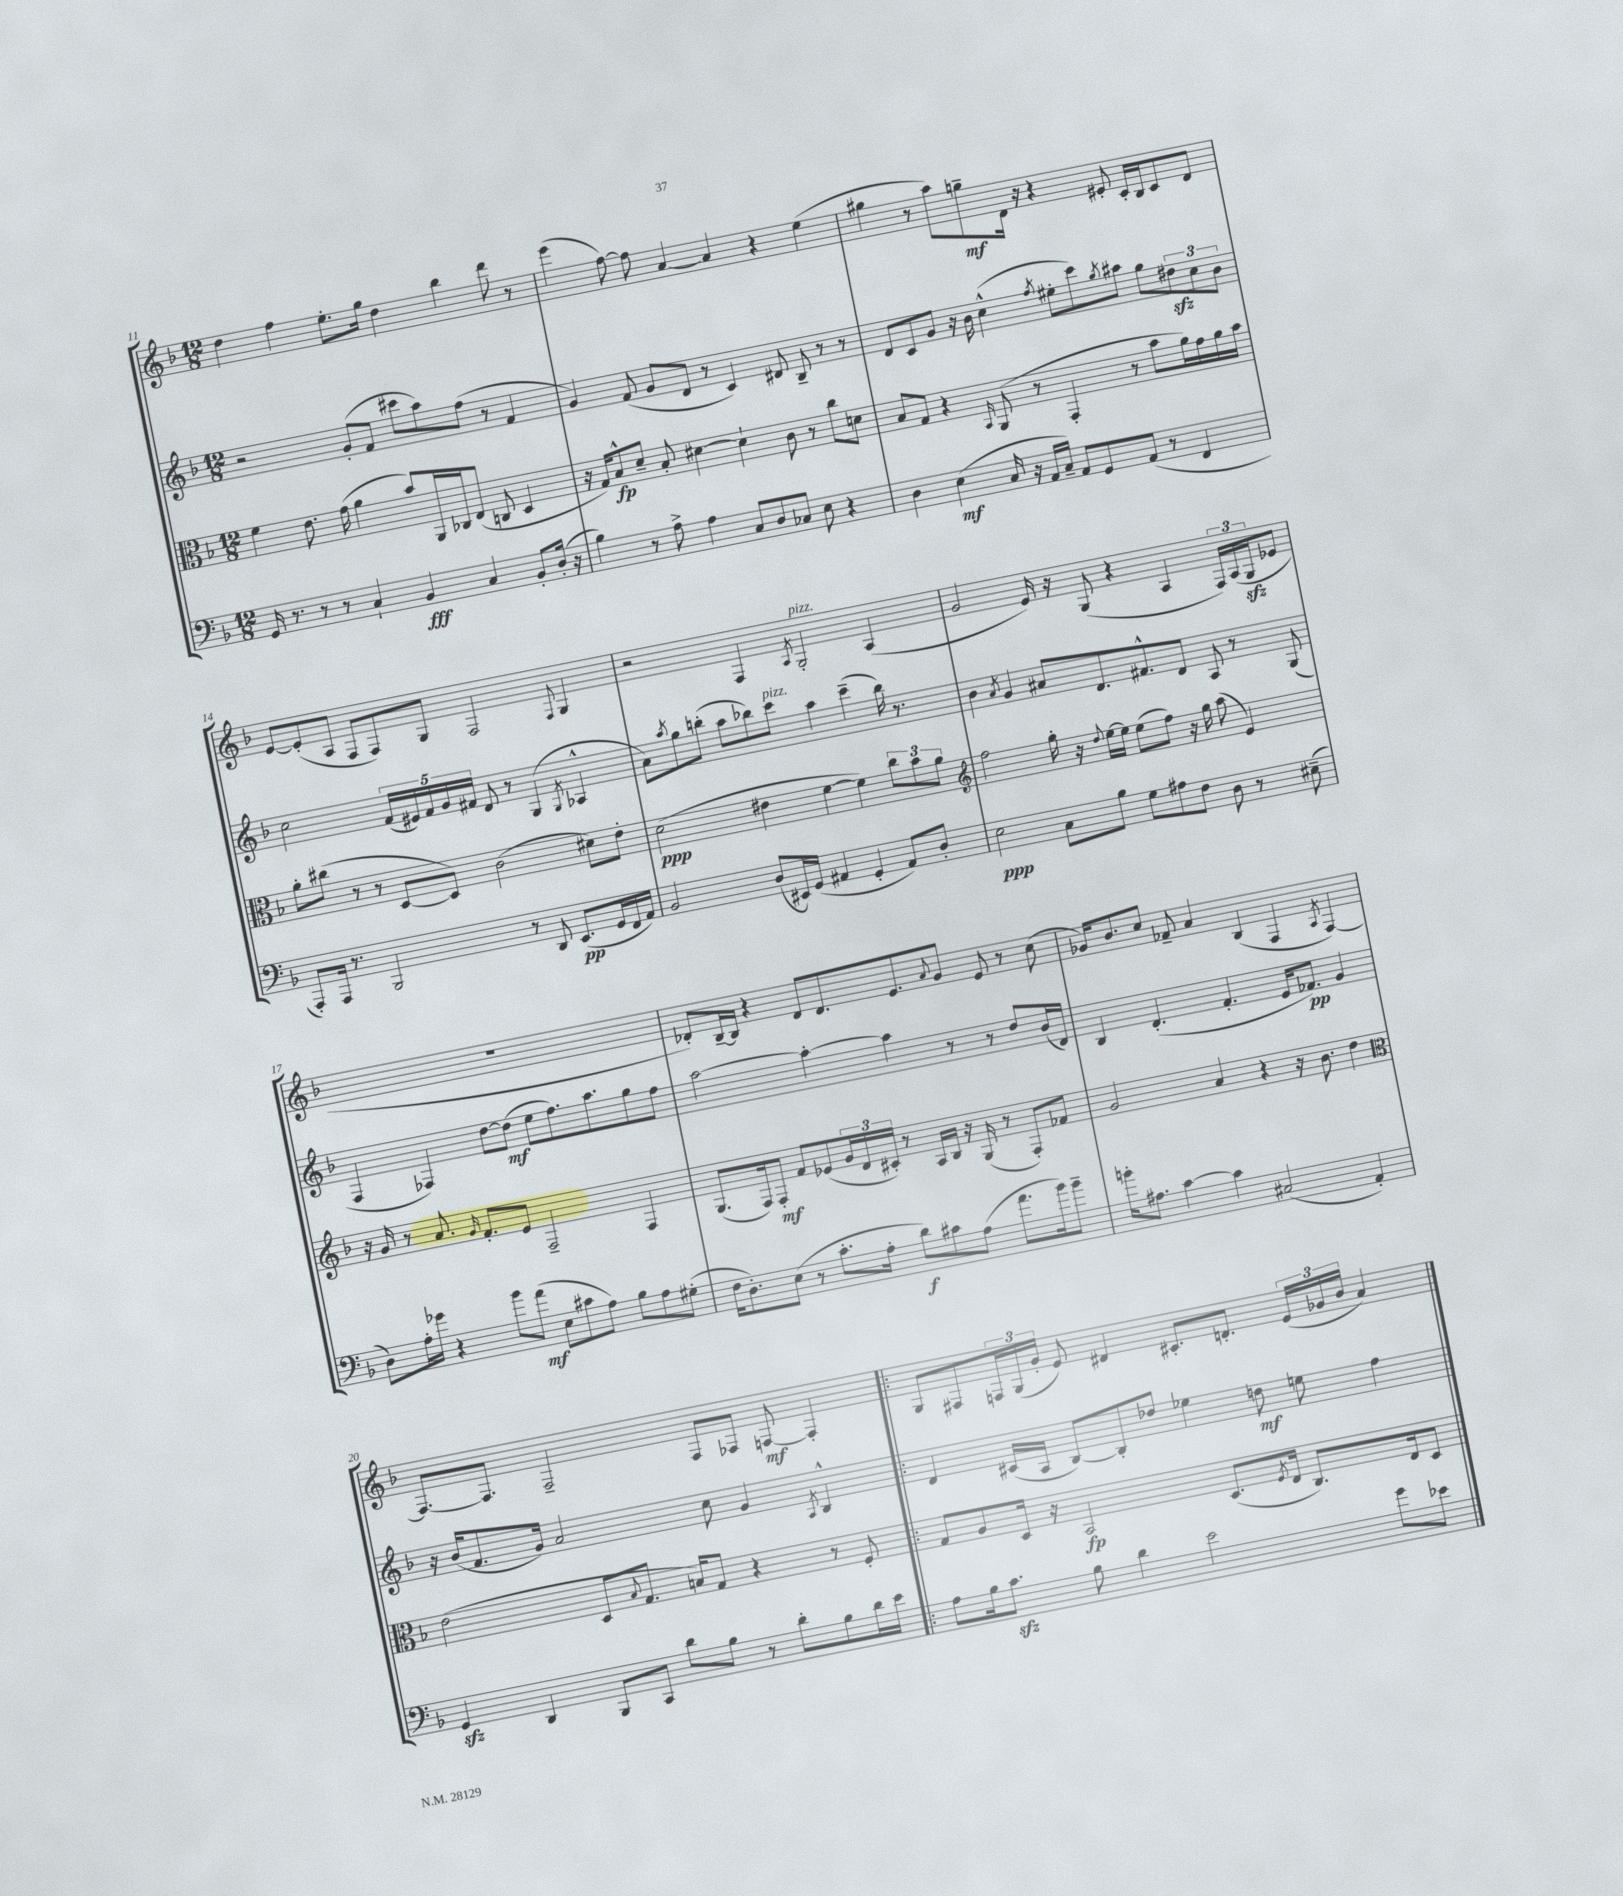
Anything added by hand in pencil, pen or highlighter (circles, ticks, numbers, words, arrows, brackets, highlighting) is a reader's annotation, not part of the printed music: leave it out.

**kern	**dynam	**kern	**dynam	**kern	**dynam	**kern	**dynam
*part4	*part4	*part3	*part3	*part2	*part2	*part1	*part1
*staff4	*staff4	*staff3	*staff3	*staff2	*staff2	*staff1	*staff1
*clefF4	*	*clefC3	*	*clefG2	*	*clefG2	*
*k[b-]	*	*k[b-]	*	*k[b-]	*	*k[b-]	*
*M12/8	*	*M12/8	*	*M12/8	*	*M12/8	*
=11	=11	=11	=11	=11	=11	=11	=11
16GG/	.	4f\	.	2r	.	4dd\	.
8.r	.	.	.	.	.	.	.
8r	.	8.e\	.	.	.	4ff\	.
8r	.	.	.	.	.	.	.
.	.	(16g\	.	.	.	.	.
4C`/	.	4a\	.	(8g'/L	.	8.ee'\L	.
.	.	.	.	8f/J	.	.	.
.	.	.	.	.	.	16gg\Jk	.
4BB-/	fff	8b-/L)	.	8ccc#X\L	.	4dd\	.
.	.	16AA/L	.	8aa\)	.	.	.
.	.	16C-X/J	.	.	.	.	.
4C/	.	(8E/J	.	(8ff\J	.	4bb-\	.
.	.	8Cn/	.	8r	.	.	.
8BB-'/L	.	4D/	.	4f/	.	8ddd\	.
(16D'/Jk	.	.	.	.	.	8r	.
16r	.	.	.	.	.	.	.
=12	=12	=12	=12	=12	=12	=12	=12
4B-\)	.	16r	.	4g/)	.	(4eee\	.
.	.	16G/KL)	.	.	.	.	.
.	.	8B-^^/	fp	.	.	.	.
8r	.	8d~/J	.	(8f/	.	[8ff\)	.
8A^\	.	8B-'/	.	8g/L	.	8ff\]	.
4A\	.	[4d#X\	.	8d/J	.	[4a/	.
.	.	.	.	8r	.	.	.
8C/L	.	4d#`\]	.	4c/)	.	4a/]	.
8D/	.	.	.	.	.	.	.
8C-X/J	.	8c\	.	8d#X/	.	4r	.
8E\	.	8r	.	8B-~/	.	.	.
4r	.	8cc\L	.	8r	.	(4ee\	.
.	.	8dn\J	.	8r	.	.	.
=13	=13	=13	=13	=13	=13	=13	=13
4D\	.	8B-/L	.	8d/L	.	4gg#X\	.
.	.	8G/J	.	8c/	.	.	.
(4E\	mf	4r	.	8g/J	.	8r	.
.	.	.	.	16r	.	8aa\L)	.
.	.	.	.	16b-\	.	.	.
.	.	16qqBB-/	.	.	.	.	.
16C/	.	(8AA/	.	(4cc^^\	.	8ggn~\	mf
16r	.	.	.	.	.	.	.
16AA/LL	.	8r	.	.	.	16d\Jk	.
16C~/JJ)	.	.	.	.	.	16r	.
.	.	.	.	8qff/	.	.	.
8AA/L	.	4GG'/	.	8ee#X'\L	.	4r	.
8GG/	.	.	.	8ccc\)	.	.	.
.	.	.	.	8qgg/	.	.	.
(8AA/J	.	8r	.	8aa#X\J	.	8e#X'/	.
8r	.	8b-\L	.	8gg\L	.	16c'/LL	.
.	.	.	.	.	.	16B-/J	.
4FF/	.	16a\L)	.	12dd#Xzz\	.	8c/	.
.	.	16g\	.	.	.	.	.
.	.	.	.	12cc\	.	.	.
.	.	16a\	.	.	.	8d/J	.
.	.	.	.	12b-\J	.	.	.
.	.	16b-\JJ	.	.	.	.	.
!!LO:LB:g=z
=14	=14	=14	=14	=14	=14	=14	=14
8AAA'/L)	.	8a'\L	.	2cc\	.	[8e/L	.
16AAA/Jk	.	(8cc#X\J	.	.	.	(8e'/]	.
8.r	.	.	.	.	.	.	.
.	.	8r	.	.	.	8A/J	.
2BBB-/	.	8r	.	.	.	8F/L	.
.	.	[8D/L	.	(20f/LL	.	8F/)	.
.	.	.	.	20e#X/)	.	.	.
.	.	.	.	20f/	.	.	.
.	.	8D/J])	.	.	.	8G/J	.
.	.	.	.	20g/	.	.	.
.	.	.	.	20f#X/JJ	.	.	.
.	.	(2c\	.	8d/	.	2F/	.
8r	.	.	.	8r	.	.	.
8DD/	.	.	.	(4G/	.	.	.
(8.EE/L	pp	.	.	.	.	.	.
.	.	.	.	8qG/	.	8qqF/	.
.	.	8d#X\L)	.	4A-X^^/	.	4G/	.
16GG/L	.	.	.	.	.	.	.
16FF/	.	8e'\J	.	.	.	.	.
16AA/JJ)	.	.	.	.	.	.	.
=15	=15	=15	=15	=15	=15	=15	=15
2BB-/	.	(2d\	ppp	8a\L)	.	2r	.
.	.	.	.	8qaa/	.	.	.
.	.	.	.	8gg\	.	.	.
.	.	.	.	(8bbn'\J	.	.	.
.	.	.	.	8aa\L	.	.	.
(8D/L	.	4e#X\	.	8bb-X\)	.	4F/	.
!	!	!	!	!LO:TX:a:i:t=pizz.	!	!	!
16EE#X/L)	.	.	.	8ccc\J	.	.	.
(16GG/JJ	.	.	.	.	.	.	.
.	.	.	.	.	.	8qA/	.
!	!	!	!	!	!	!LO:TX:a:i:t=pizz.	!
4AA#X/	.	[4f\	.	4aa\	.	2G'/	.
4GG'/	.	4f\])	.	(4ccc~\	.	.	.
8AA#/L)	.	12cc\L	.	16bb-\)	.	(4A/	.
.	.	.	.	8.r	.	.	.
.	.	12b-\	.	.	.	.	.
8D'/J	.	.	.	.	.	.	.
.	.	12a\J	.	.	.	.	.
=16	=16	=16	=16	=16	=16	=16	=16
*	*	*clefG2	*	*	*	*	*
2E\	ppp	2ff\	.	4b-\	.	2g/	.
.	.	.	.	8qa/	.	.	.
.	.	.	.	4g/	.	.	.
8C\L	.	16gg'\	.	8a#X/L	.	16e/)	.
.	.	16r	.	.	.	16r	.
.	.	8qqdd/	.	.	.	.	.
8B-\J	.	[16ee\LL	.	8.d/	.	(8G/	.
.	.	16ee\JJ]	.	.	.	.	.
8G\L	.	(8ee\L	.	.	.	4r	.
.	.	.	.	8.f#X^^/	.	.	.
8A#X\	.	8ff\J)	.	.	.	.	.
8F\J	.	16r	.	8d/J	.	4A/	.
.	.	16gg\	.	.	.	.	.
8D\	.	(8aa\	.	8A/	.	.	.
8r	.	4e/)	.	8r	.	24F/LL)	.
.	.	.	.	.	.	(24A/	.
.	.	.	.	.	.	24Gzz/J	.
(8E#X~\	.	.	.	(8G/	.	8e-X/J	.
!!LO:LB:g=z
=17	=17	=17	=17	=17	=17	=17	=17
8D\L)	.	16r	.	4F/	.	1.r	.
.	.	16g/	.	.	.	.	.
16A'\L	.	8r	.	.	.	.	.
16g-X\JJ	.	.	.	.	.	.	.
4r	.	8.a/	.	4F-X/)	.	.	.
.	.	16qqg/	.	.	.	.	.
.	.	8.f'/L	.	.	.	.	.
8b-\L	.	.	.	[8dd\L	.	.	.
(8a\J	mf	8e/J	.	(8dd\J]	mf	.	.
8E\L	.	2F~/	.	8ee\L	.	.	.
8c#X\	.	.	.	8.ff\)	.	.	.
8A\J)	.	.	.	.	.	.	.
.	.	.	.	8.aa\	.	.	.
8B-\L	.	.	.	.	.	.	.
8A\	.	4F/	.	8gg\	.	.	.
(8G#X'\J	.	.	.	8ff\J	.	.	.
=18	=18	=18	=18	=18	=18	=18	=18
16F\KL	.	(8.G/L	.	[2aa\	.	8d-X'/L)	.
8.D'\)	.	.	.	.	.	.	.
.	.	.	.	.	.	[16B-~/L	.
.	.	16F/k)	.	.	.	16B-/JJ]	.
(8E\J	.	8F'/J	mf	.	.	4r	.
8r	.	8f/L	.	.	.	.	.
8.c'\L	.	(8e-X/	.	4aa'\_	.	8d-/L	.
.	.	24g/L	.	.	.	8.d-/	.
.	.	24d/	.	.	.	.	.
16A'\Jk	.	.	.	.	.	.	.
.	.	24c#X'/JJ)	.	.	.	.	.
8d\L)	f	8r	.	4aa\]	.	.	.
.	.	.	.	.	.	8.e/	.
8c#X\	.	16A/LL	.	.	.	.	.
.	.	16B-/JJ	.	.	.	.	.
.	.	.	.	.	.	8qqa/	.
(8A\J	.	16r	.	8r	.	8g/J	.
.	.	(16G/	.	.	.	.	.
8.a\L	.	8r	.	8r	.	8e/	.
.	.	8F'/L)	.	8dd/L	.	8r	.
16b-\k)	.	.	.	.	.	.	.
8b-~\J	.	8f-X/J	.	(16b-/L	.	(8cc\	.
.	.	.	.	16d/JJ)	.	.	.
=19	=19	=19	=19	=19	=19	=19	=19
16bn'\KL	.	2g/	.	4B-/	.	16g-X/KL)	.
8.A#X\J	.	.	.	.	.	8.b-/	.
[4c\	.	.	.	(4.d'/	.	8cc/J	.
.	.	.	.	.	.	8f-X~/	.
4c\]	.	4a/	.	.	.	4a/	.
.	.	.	.	4.f'/	.	.	.
(2C#X/	.	4r	.	.	.	(4B-/	.
.	.	16r	.	16e/KL	.	4F/	.
.	.	8.b-\	.	8.f-X/J)	pp	.	.
.	.	.	.	.	.	8qA/	.
4AA'/)	.	4dd\	.	4g/	.	[4F/)	.
!!LO:LB:g=z
=20	=20	=20	=20	=20	=20	=20	=20
*	*	*clefC3	*	*	*	*	*
4GGzz/	.	(2e\	.	16r	.	8.F/L_	.
.	.	.	.	(16b-/KL	.	.	.
.	.	.	.	8.f/	.	.	.
.	.	.	.	.	.	8.F/J]	.
4DD/	.	.	.	.	.	.	.
.	.	.	.	16g/Jk)	.	.	.
.	.	.	.	2a/	.	2F~/	.
8BBB-/L	.	8D/L	.	.	.	.	.
.	.	8qqB-/	.	.	.	.	.
8CC/J	.	8.G/J	.	.	.	.	.
8d\L	.	.	.	.	.	.	.
.	.	16Bn/KL)	.	.	.	.	.
8B-\J	.	8G/J	.	8cc\	.	8F/L	.
8r	.	4r	.	4g/	.	8F-X/J	.
8d'\L	.	.	.	.	.	[8Fn/	mf
.	.	.	.	8qA/	.	.	.
8B-\	.	8r	.	4B-^^/	.	4F'/]	.
16d\L	.	8F'/	.	.	.	.	.
16e\JJ	.	.	.	.	.	.	.
=21!|:	=21!|:	=21!|:	=21!|:	=21!|:	=21!|:	=21!|:	=21!|:
8A\L	.	8G/L	.	4d/	.	8G/L	.
16B-\k	.	8A/	.	.	.	8F#X/	.
8.czz\J	.	.	.	.	.	.	.
.	.	16D/Jk	.	(16c#X/LL	.	24Fn/L	.
.	.	.	.	.	.	(24G/	.
.	.	16r	.	16A/JJ	.	.	.
.	.	.	.	.	.	24g'/JJ	.
8B-\	.	2BB-/	fp	[8B-/L)	.	8e/)	.
4d\	.	.	.	8B-'/]	.	4d#X/	.
.	.	.	.	8dd-X/J	.	.	.
2e\	.	.	.	4ee-X\	.	8.c#X'/L	.
.	.	(8.D/L	.	.	.	.	.
.	.	.	.	.	.	8.dn'/J	.
.	.	.	.	8ddn\	mf	.	.
.	.	8qF/	.	.	.	.	.
.	.	16E/Jk	.	.	.	.	.
.	.	8.C/L)	.	8een\	.	(24e/LL	.
.	.	.	.	.	.	24g-X/	.
.	.	.	.	.	.	24b-/JJ	.
8g\L	.	.	.	4ff\	.	4a/)	.
.	.	16E/k	.	.	.	.	.
8e-X\J	.	8D/J	.	.	.	.	.
==	==	==	==	==	==	==	==
*-	*-	*-	*-	*-	*-	*-	*-
